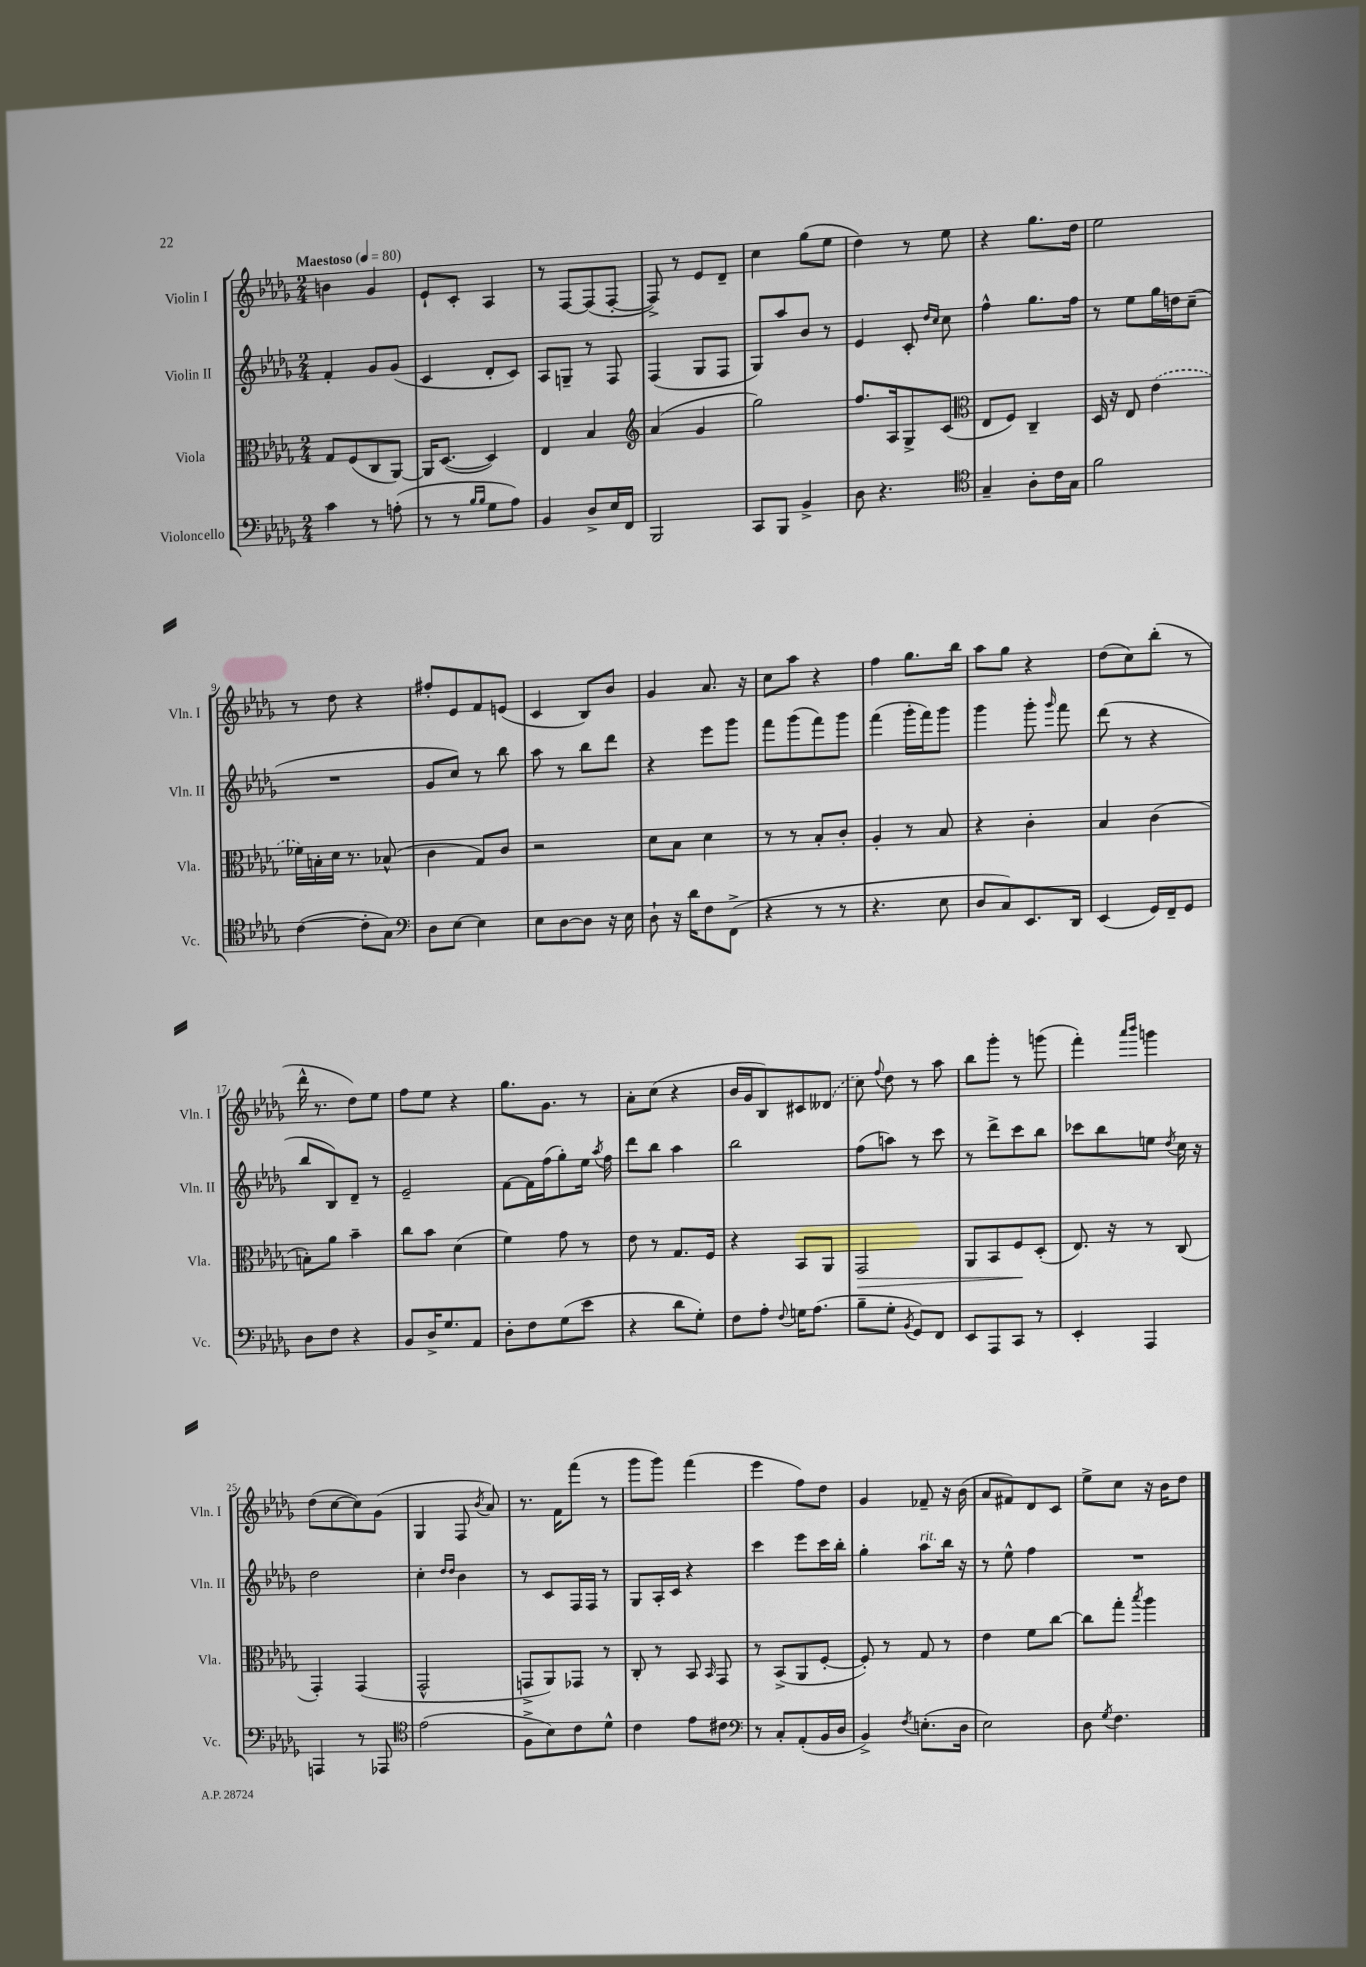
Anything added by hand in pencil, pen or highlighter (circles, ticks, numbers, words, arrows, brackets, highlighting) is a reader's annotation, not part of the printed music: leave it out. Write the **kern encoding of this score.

**kern	**kern	**kern	**kern
*staff4	*staff3	*staff2	*staff1
*clefF4	*clefC3	*clefG2	*clefG2
*k[b-e-a-d-g-]	*k[b-e-a-d-g-]	*k[b-e-a-d-g-]	*k[b-e-a-d-g-]
*M2/4	*M2/4	*M2/4	*M2/4
*MM80	*MM80	*MM80	*MM80
4c	8G-	4f'	4b
.	(8F	.	.
8r	8C	8g-	4g-
(8A'	[8AA-)	(8g-	.
=	=	=	=
8r	16AA-]	4c	8e-`
.	([8.D-	.	.
8r	.	.	8c'
16qqB-	.	.	.
16qqB-	.	.	.
8G-	4D-])	8d-'	4A-
8A-)	.	8c)	.
=	=	=	=
4BB-	4E-	8A-	8r
.	.	8G~	[8F
8D-^	4B-	8r	(8F]
16E-	.	8F	[8F'
16FF	.	.	.
=	=	=	=
*	*clefG2	*	*
2BBB-	(4a-	(4F	8F^])
.	.	.	8r
.	4g-	8G-	8e-
.	.	8F	8d-~
=	=	=	=
8CC	2gg-)	8G-)	4cc
8BBB-	.	8aa-	.
4BB-^	.	8b-	(8gg-
.	.	8r	8ee-
=	=	=	=
8D-	8.ff	4e-	4dd-)
4.r	.	.	.
.	16A-	.	.
.	8G-^	8c'	8r
.	.	16qqdd-	.
.	.	16qqcc	.
.	(8c	8cc	8ee-
=	=	=	=
*clefC4	*clefC3	*	*
4G-~	8E-	4ff^^	4r
.	8F)	.	.
8A-'	4C~	8.gg-	8.gg-
16c	.	.	.
16G-	.	16ff	16dd-
=	=	=	=
2f	16D-	8r	2ee-
.	16r	.	.
.	8E-	8ee-	.
.	(4e-	16gg-	.
.	.	16dd	.
.	.	(8cc~	.
=	=	=	=
([4c	16f-)	2r	8r
.	16B'	.	.
.	16d-	.	8dd-
.	8.r	.	.
8c']	.	.	4r
8G-)	(8B-^^	.	.
=	=	=	=
*clefF4	*	*	*
8D-	4c	8g-	8ff#'
[8E-	.	8cc)	8e-
4E-]	8G-)	8r	8f
.	8c	8bb-	(8e
=	=	=	=
8E-	2r	8aa-	4c
[8D-	.	8r	.
8D-]	.	8bb-	8B-)
16r	.	8ddd-	8b-
16E-	.	.	.
=	=	=	=
8D-`	8d-	4r	4g-
16r	8B-	.	.
16d-	.	.	.
8F	4d-	8eee-	8.a-
(8FF^	.	8ggg-	.
.	.	.	16r
=	=	=	=
4r	8r	8fff	8cc
.	8r	(8ggg-	8aa-
8r	8B-'	8fff)	4r
8r	8c'	8ggg-	.
=	=	=	=
4.r	4A-'	(4fff	4ff
.	8r	16ggg-'	8.gg-
.	.	16fff)	.
8E-	8B-	8ggg-	.
.	.	.	16bb-
=	=	=	=
8D-	4r	4ggg-	8aa-
8C)	.	.	8gg-
8.EE-	4c'	8ggg-'	4r
.	.	16qqggg-	.
.	.	8fff	.
16DD-	.	.	.
=	=	=	=
(4EE-	4B-	(8ddd-	(8dd-
.	.	8r	8cc)
16GG-)	(4c	4r	(8bb-'
16FF~	.	.	.
8GG-	.	.	8r
=	=	=	=
8D-	8B')	8bb-	16ddd-^^
.	.	.	8.r
8F	8a-	8B-)	.
4r	4b-~	8d-~	8dd-)
.	.	8r	8ee-
=	=	=	=
8BB-	8cc	2e-~	8ff
16D-^	8b-	.	8ee-
8.G-	.	.	.
.	(4d-	.	4r
8AA-	.	.	.
=	=	=	=
8D-'	4f)	[8f	8.gg-
8F	.	16f]	.
.	.	(16ff	8.g-
(8G-	8g-	8gg-')	.
8e-	8r	16ee-	8r
.	.	8qaa-	.
.	.	16ff	.
=	=	=	=
4r	8e-	8ddd-	8a-'
.	8r	8bb-	(8cc
8d-	8.G-	4aa-	4r
8G-')	.	.	.
.	16F	.	.
=	=	=	=
8F	4r	2bb-	16b-
.	.	.	16g-
8A-'	.	.	8B-)
8qqF	.	.	.
16G	8BB-	.	8c#
(8.A-	.	.	.
.	8AA-	.	(8d--
=	=	=	=
8B-~	2GG-	(8ff	8cc)
.	.	.	8qqff
8G-'	.	8aa)	8dd-
8qBB-	.	.	.
8GG-)	.	8r	8r
8FF	.	8ccc	8aa-
=	=	=	=
8EE-	8AA-	8r	8bb-
8AAA-	8BB-	8ddd-^	8ggg-'
8CC	8F	8ccc	8r
8r	(8D-'	8bb-	(8ggg
=	=	=	=
4EE-'	8.E-)	8ccc-	4fff')
.	.	8bb-	.
.	16r	.	.
.	.	.	16qqaaa-
.	.	.	16qqbbb-
4AAA-	8r	8ee	4ggg
.	.	8qdd-	.
.	(8C	16cc	.
.	.	16r	.
=	=	=	=
4AAA	4GG-')	2dd-	(8dd-
.	.	.	[8cc
8r	(4GG-	.	8cc])
8AAA-	.	.	(8g-
=	=	=	=
*clefC4	*	*	*
(2e-	2GG-^^	4cc'	4G-
.	.	16qqdd-	.
.	.	16qqdd-	.
.	.	4b-	8F
.	.	.	8qb-
.	.	.	8a-)
=	=	=	=
8F^	8GG^	8r	8.r
8B-)	8AA-)	8c	.
.	.	.	16f
8c	8GG-	16F	(8fff
.	.	16F	.
8d-^^	8r	8r	8r
=	=	=	=
4c	8C'	8G-	8ggg-
.	8r	16A-'	8ggg-)
.	.	16c	.
8e-	8BB-	4r	(4fff
.	16qqBB-	.	.
8c#	8GG-	.	.
=	=	=	=
*clefF4	*	*	*
8r	8r	4ccc	4eee-
8C'	(8BB-^	.	.
(8AA-'	8AA-	8eee-	8ff)
16BB-	[8F'	16ccc	8dd-
16D-	.	16bb-'	.
=	=	=	=
4BB-^)	8F'])	4gg-'	4g-
.	8r	.	.
8qF	.	.	.
(8.E'	8G-	8aa-	8f-~
.	8r	16bb-	16r
16D-	.	16r	(16b-
=	=	=	=
2E-)	4e-	8r	8a-
.	.	8ee-^^	8f#)
.	8f	4ff	8d-
.	[8cc	.	8c
=	=	=	=
8D-	8cc]	2r	8ee-^
8qG-	.	.	.
4.F	8gg-'	.	8cc
.	8qbb-	.	.
.	4aa-	.	16r
.	.	.	16b-
.	.	.	8dd-
==	==	==	==
*-	*-	*-	*-
